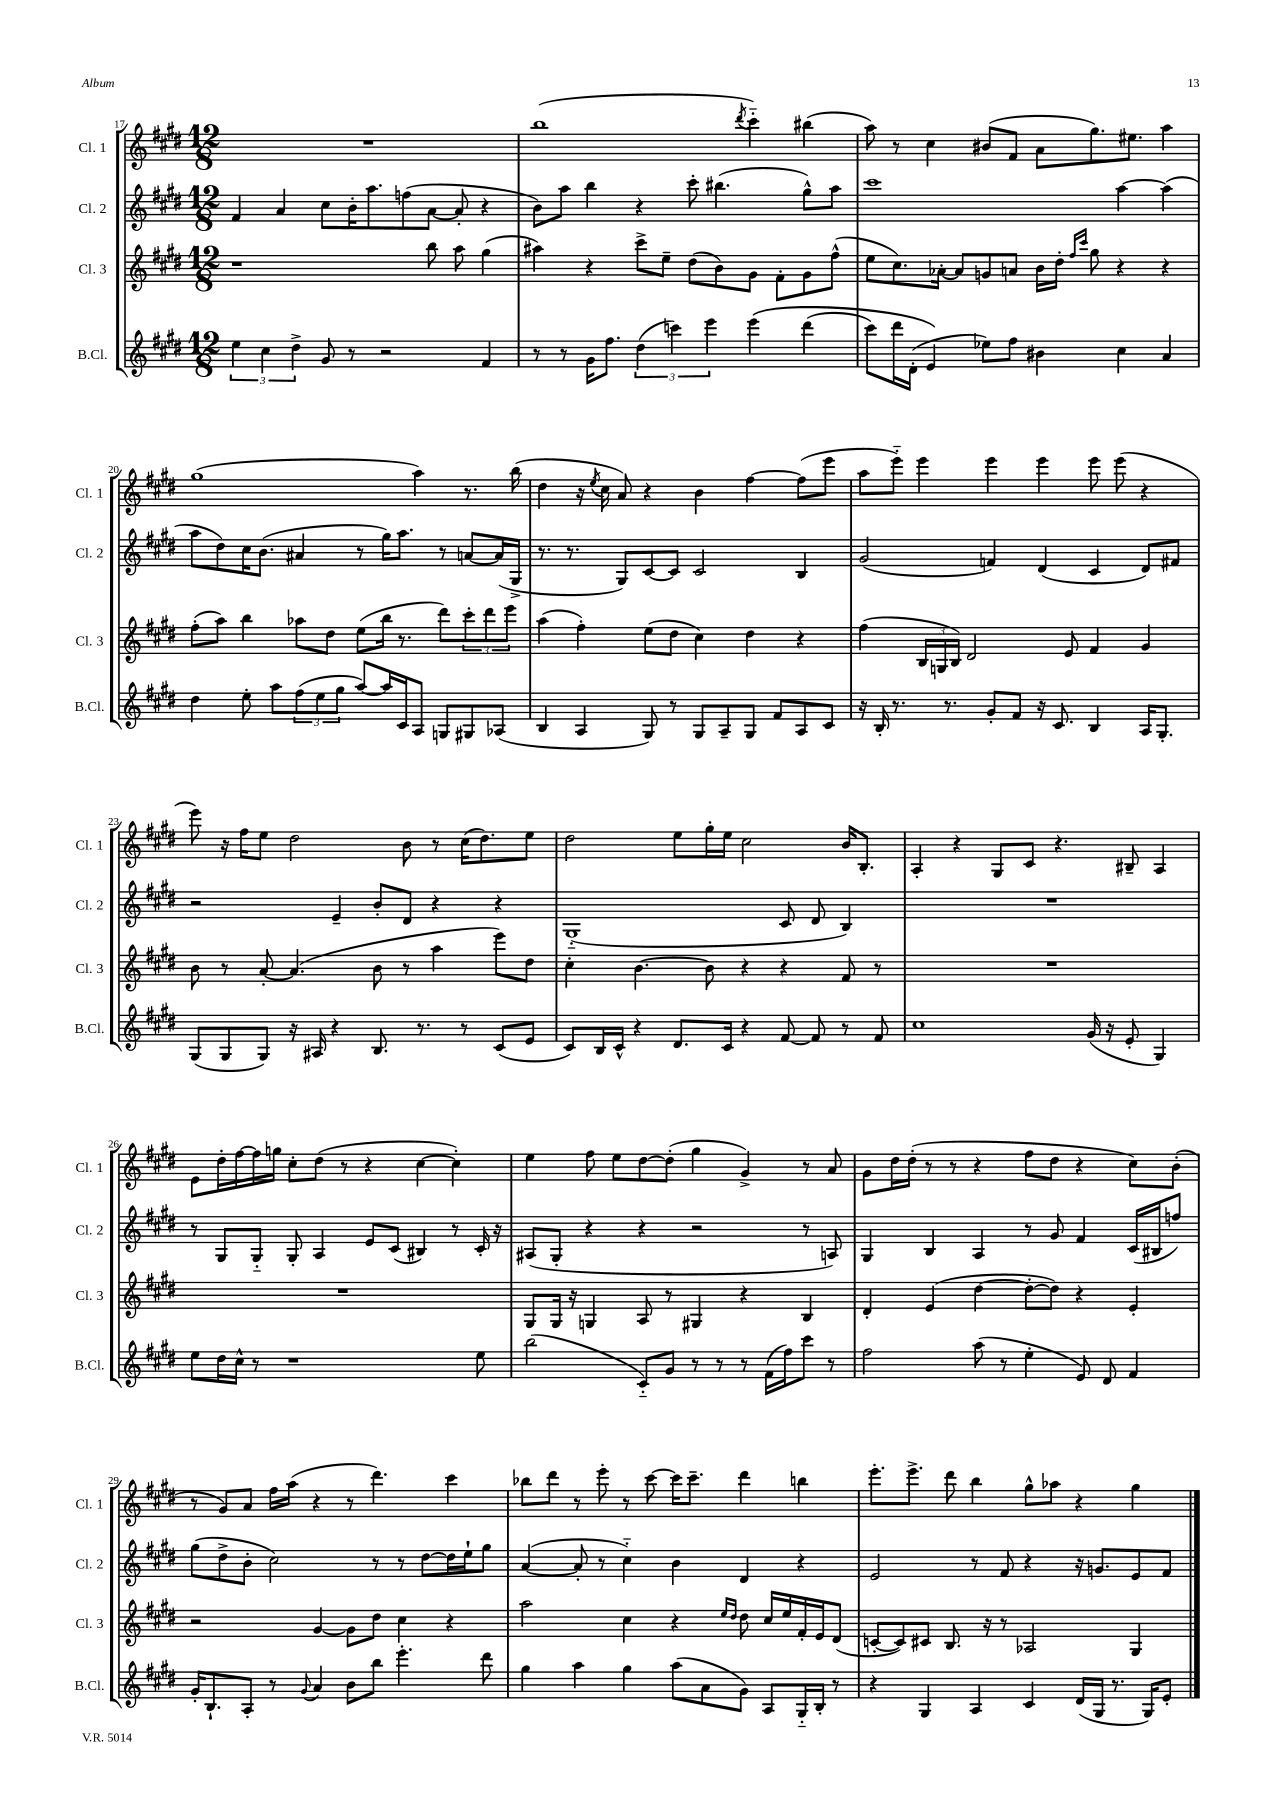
<<
\new StaffGroup <<
\new Staff = "s0" \with { instrumentName = "Cl. 1" shortInstrumentName = "Cl. 1" } {
    \clef treble \key e \major \numericTimeSignature \time 12/8
    R1. |
    b''1( \acciaccatura { dis'''8 } cis'''4-_) bis''4( |
    a''8) r8 cis''4 bis'8( fis'8 a'8 gis''8.) eis''8. a''4 |
    gis''1( a''4) r8. b''16( |
    dis''4 r16 \acciaccatura { e''8 } cis''16 a'8) r4 b'4 fis''4~ fis''8( e'''8 |
    a''8 e'''8-_) e'''4 e'''4 e'''4 e'''8 e'''8( r4 |
    e'''8) r16 fis''16 e''8 dis''2 b'8 r8 cis''16( dis''8.) e''8 |
    dis''2 e''8 gis''16-. e''16 cis''2 b'16 b8.-. |
    a4-. r4 gis8 cis'8 r4. bis8-- a4 |
    e'8 dis''16-. fis''16~ fis''16 g''16 cis''8-. dis''8( r8 r4 cis''4~ cis''4-.) |
    e''4 fis''8 e''8 dis''8~ dis''8-.( gis''4 gis'4->) r8 a'8 |
    gis'8 dis''16 dis''16-.( r8 r8 r4 fis''8 dis''8 r4 cis''8) b'8-.( |
    r8 gis'8) a'8 fis''16 a''16( r4 r8 dis'''4.) cis'''4 |
    bes''8 dis'''8 r8 e'''8-. r8 cis'''8~ cis'''16 cis'''8.-- dis'''4 b''4 |
    e'''8.-. e'''8.-> dis'''8 b''4 gis''8-^ aes''8 r4 gis''4 \bar "|." |
}
\new Staff = "s1" \with { instrumentName = "Cl. 2" shortInstrumentName = "Cl. 2" } {
    \clef treble \key e \major \numericTimeSignature \time 12/8
    fis'4 a'4 cis''8 b'16-. a''8. f''8( a'8~ a'8-. r4 |
    b'8) a''8 b''4 r4 cis'''8-. bis''4.( gis''8-^) a''8 |
    cis'''1 a''4~ a''4( |
    a''8 dis''8) cis''16 b'8.( ais'4 r8 gis''16) a''8. r8 a'8~ a'16( gis16-> |
    r8. r8. gis8) cis'8~ cis'8 cis'2 b4 |
    gis'2( f'4) dis'4( cis'4 dis'8) fis'8 |
    r2 e'4-- b'8-. dis'8 r4 r4 |
    gis1-_( cis'8 dis'8 b4) |
    R1. |
    r8 gis8 gis8-_ gis8-. a4 e'8 cis'8( bis4) r8 cis'16-. r16 |
    ais8( gis8-. r4 r4 r2 r8 a8) |
    gis4 b4 a4 r8 gis'8 fis'4 cis'16( bis16 f''8) |
    gis''8( dis''8-> b'8-. cis''2) r8 r8 dis''8~ dis''16 e''16-! gis''8 |
    a'4~( a'8-. r8 cis''4-_) b'4 dis'4 r4 |
    e'2 r8 fis'8 r4 r16 g'8. e'8 fis'8 \bar "|." |
}
\new Staff = "s2" \with { instrumentName = "Cl. 3" shortInstrumentName = "Cl. 3" } {
    \clef treble \key e \major \numericTimeSignature \time 12/8
    r1 b''8 a''8 gis''4( |
    ais''4) r4 cis'''8-> e''8-- dis''8( b'8) gis'8 fis'8-. gis'8 fis''8-^( |
    e''8 cis''8.) aes'16~-. aes'8 g'8 a'8 b'16 dis''16-. \grace { fis''16 cis'''16 } gis''8 r4 r4 |
    fis''8-.( a''8) b''4 aes''8 dis''8 e''8( b''16 r8. dis'''8) \tuplet 3/2 { cis'''8-. dis'''8 e'''8 } |
    a''4( fis''4-.) e''8( dis''8 cis''4) dis''4 r4 |
    fis''4( \tuplet 3/2 { b16 g16 b16) } dis'2 e'8 fis'4 gis'4 |
    b'8 r8 a'8~-. a'4.( b'8 r8 a''4 e'''8) dis''8 |
    cis''4-. b'4.~ b'8 r4 r4 fis'8 r8 |
    R1. |
    R1. |
    gis8 gis16 r16 g4 a8 r8 gis4 r4 b4 |
    dis'4-. e'4( dis''4~ dis''8~-. dis''8) r4 e'4-. |
    r2 gis'4~ gis'8 dis''8 cis''4 r4 |
    a''2 cis''4 r4 \grace { e''16 dis''16 } dis''8 cis''16 e''16 fis'16-. e'16 dis'8( |
    c'8~-. c'8) cis'8 b8. r16 r8 aes2 gis4 \bar "|." |
}
\new Staff = "s3" \with { instrumentName = "B.Cl." shortInstrumentName = "B.Cl." } {
    \clef treble \key e \major \numericTimeSignature \time 12/8
    \tuplet 3/2 { e''4 cis''4 dis''4-> } gis'8 r8 r2 fis'4 |
    r8 r8 gis'16 fis''8. \tuplet 3/2 { dis''4( c'''4) e'''4 } e'''4\( dis'''4( |
    cis'''8) dis'''16 dis'16-.( e'4\) ees''8) fis''8 bis'4 cis''4 a'4 |
    dis''4 e''8-. a''8 \tuplet 3/2 { fis''8( e''8 gis''8 } a''8~) a''16 cis'16 a8 g8 gis8 aes8( |
    b4 a4 gis8) r8 gis8 a8-- gis8 fis'8 a8 cis'8 |
    r16 b16-. r8. r8. gis'8-. fis'8 r16 cis'8. b4 a16 gis8.-. |
    gis8( gis8 gis8) r16 ais16 r4 b8. r8. r8 cis'8( e'8 |
    cis'8) b16 cis'16-^ r4 dis'8. cis'16 r4 fis'8~ fis'8 r8 fis'8 |
    cis''1 gis'16( r16 e'8-. gis4) |
    e''8 dis''16 cis''16-^ r8 r1 e''8 |
    b''2( cis'8-_) gis'8 r8 r8 r8 fis'16( fis''16) cis'''8 r8 |
    fis''2 a''8( r8 e''4-. e'8) dis'8 fis'4 |
    gis'16-. b8.-! a8-. r8 \appoggiatura { gis'8 } a'4 b'8 b''8 e'''4.-. dis'''8 |
    gis''4 a''4 gis''4 a''8( a'8 gis'8) a8 gis16-_ b16-. r8 |
    r4 gis4 a4 cis'4 dis'16( gis16 r8. gis16) e'8-. \bar "|." |
}
>>
>>
\layout { \context { \Score currentBarNumber = #17 } }
